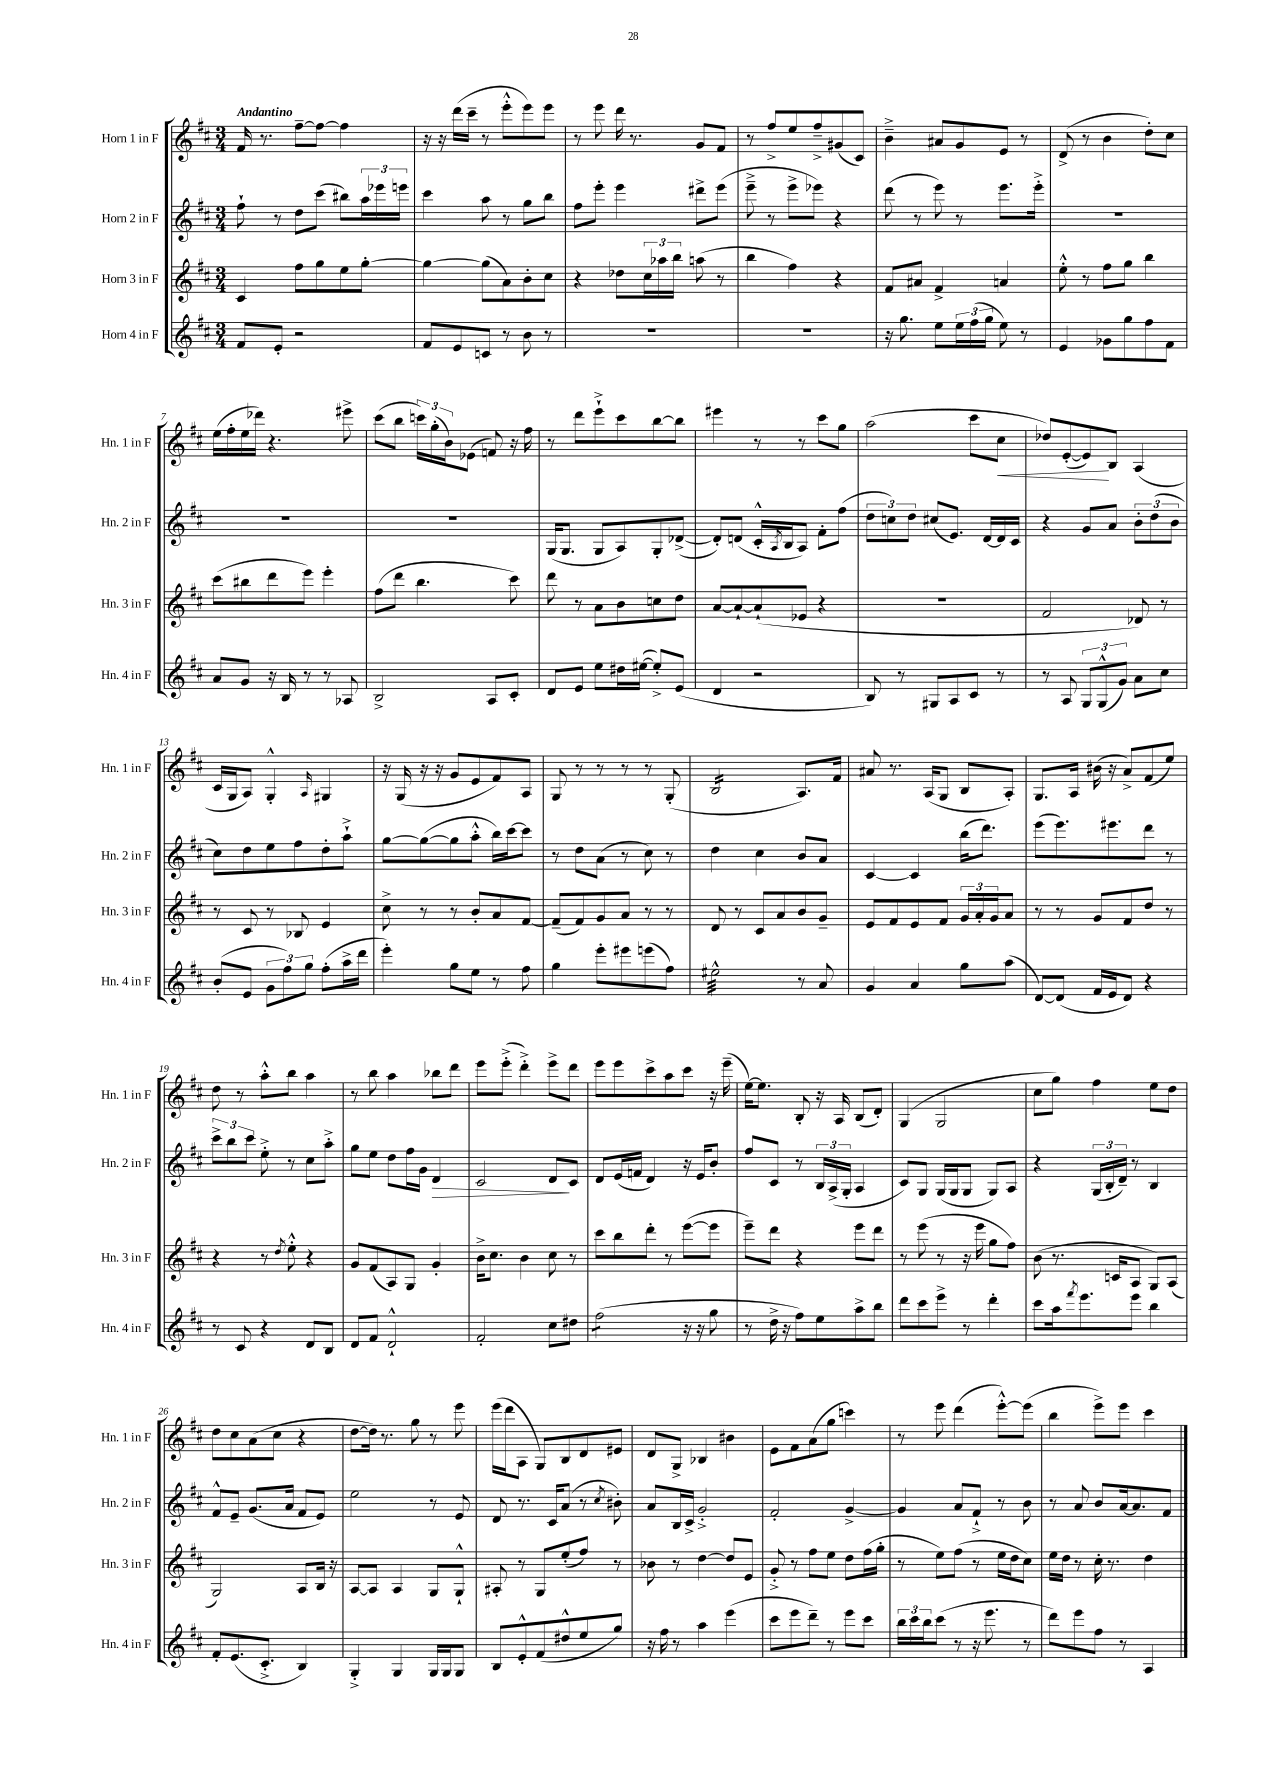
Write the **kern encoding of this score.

**kern	**kern	**kern	**kern
*staff4	*staff3	*staff2	*staff1
*clefG2	*clefG2	*clefG2	*clefG2
*k[f#c#]	*k[f#c#]	*k[f#c#]	*k[f#c#]
*M3/4	*M3/4	*M3/4	*M3/4
8f#	4c#	8ff#`	16f#
.	.	.	8.r
8e'	.	8r	.
2r	8ff#	8dd	[8ff#~
.	8gg	(8ccc#	8ff#_
.	8ee	8bb#)	4ff#]
.	[8gg'	24aa	.
.	.	24eee-	.
.	.	24eee	.
=	=	=	=
8f#	4gg_	4ccc#	16r
.	.	.	16r
8e	.	.	(16ddd
.	.	.	16ccc#~
8c	(8gg]	8aa	8r
8r	8a)	8r	8eee'^^
8b	8b'	8gg	8eee)
8r	8cc#	8bb	8eee
=	=	=	=
2.r	4r	8ff#	8r
.	.	8eee'	8eee
.	8dd-	4eee	16ddd
.	.	.	8.r
.	24cc#	.	.
.	24aa-	.	.
.	24bb	.	.
.	(8aa	8ddd#^	8g
.	8r	(8eee	8f#
=	=	=	=
2.r	4bb	8eee~^	8r
.	.	8r	8ff#^
.	4ff#)	8eee^	8ee
.	.	8eee-)	8ff#~^
.	4r	4r	(8g#
.	.	.	8c#)
=	=	=	=
16r	8f#	(8ddd	4b~^
8.gg	.	.	.
.	8a#	8r	.
8ee	4f#^	8eee)	8a#
24ee	.	8r	8g
(24ff#	.	.	.
24gg	.	.	.
8ee)	4a	8.eee	8e
8r	.	.	8r
.	.	16eee'^	.
=	=	=	=
4e	8ee'^^	2.r	(8d^
.	8r	.	8r
8g-	8ff#	.	4b
8gg	8gg	.	.
8ff#	4bb	.	8dd')
8f#	.	.	8cc#
=	=	=	=
8a	(8ccc#	2.r	(16ee
.	.	.	16ff#'
8g	8bb#	.	16ee
.	.	.	16ddd-)
16r	8ddd	.	4.r
16B	.	.	.
8r	8eee)	.	.
8r	4eee'	.	.
8A-	.	.	8eee#^
=	=	=	=
2B^	(8ff#	2.r	(8ccc#
.	8ddd	.	8bb
.	4.bb	.	24ccc)
.	.	.	(24gg'
.	.	.	24b)
.	.	.	(8e-
8A	.	.	8f)
8c#'	8ccc#)	.	16r
.	.	.	16ff#
=	=	=	=
8d	8ddd	(16G	8r
.	.	8.G	.
8e	8r	.	8ddd
8ee	8a	8G	8eee`^
16dd#	8b	8A)	8ccc#
([16ee#	.	.	.
8ee#'^])	8cc	8G'	[8bb
(8e	8dd	([8d-^	8bb]
=	=	=	=
4d	[8a	8d-'])	4eee#
.	8a`_	(8d	.
2r	(8a`]	16c#'^^	8r
.	.	8qA	.
.	.	16B	.
.	8e-	8A)	8r
.	4r	8f#'	8ccc#
.	.	(8ff#	8gg
=	=	=	=
8B)	2.r	12dd	(2aa
.	.	12cc)	.
8r	.	.	.
.	.	12dd	.
8G#	.	(8cc#	.
8A	.	8.e)	.
8c#	.	.	8ccc#
.	.	[16d	.
8r	.	16d]	8cc#
.	.	16c#	.
=	=	=	=
8r	2f#	4r	8dd-)
8A	.	.	([8e'
12G	.	8g	8e])
(12G^^	.	.	.
.	.	8a	8B
12g)	.	.	.
8a	8d-)	12b'	(4A
.	.	(12dd	.
8cc#	8r	.	.
.	.	12b	.
=	=	=	=
(8b'	8r	8cc#)	16c#
.	.	.	16G
8e	8c#	8dd	8A)
12g	8r	8ee	4G'^^
12ff#)	.	.	.
.	8B-	8ff#	.
12gg	.	.	.
.	.	.	16qqA
(8ff#'	4e	8dd'	4G#
16aa^	.	8aa`^	.
16ddd	.	.	.
=	=	=	=
4eee')	8cc#^	[8gg	16r
.	.	.	(16G
.	8r	(8gg_	16r
.	.	.	16r
8gg	8r	8gg]	8g
8ee	8b'	8aa'^^	8e
8r	8a	16bb)	8f#)
.	.	[16ccc#	.
8ff#	[8f#	8ccc#]	8A
=	=	=	=
4gg	(8f#~]	8r	8G
.	8f#)	8dd	8r
8eee'	8g	(8a	8r
8eee#	8a	8r	8r
(8eee	8r	8cc#)	8r
8ff#)	8r	8r	(8G'
=	=	=	=
2ee#^^	8d	4dd	2B
.	8r	.	.
.	8c#	4cc#	.
.	8a	.	.
8r	8b	8b	8.A)
8a	8g~	8a	.
.	.	.	16f#
=	=	=	=
4g	8e	[4c#	8a#
.	8f#	.	8.r
4a	8e	4c#]	.
.	.	.	(16A
.	8f#	.	8G
8gg	24g	(16bb	8B
.	24a'	.	.
.	.	8.ddd)	.
.	24g	.	.
(8aa	8a	.	8A')
=	=	=	=
[8d)	8r	(8eee	8.G
(8d]	8r	8.eee)	.
.	.	.	16A
16f#	8g	.	(16b#
16e	.	8.eee#	16r
8d)	8f#	.	8a^)
4r	8dd	8ddd	(8f#
.	8r	8r	8ee)
=	=	=	=
8r	4r	12ccc#^	8dd
.	.	12bb	.
8c#	.	.	8r
.	.	12ccc#	.
4r	8r	8ee'^	8aa'^^
.	8qdd	.	.
.	8ee'^^	8r	8bb
8d	4r	8cc#	4aa
8B	.	8aa'^	.
=	=	=	=
8d	8g	8gg	8r
8f#	(8f#	8ee	8bb
2d`^^	8A)	8dd	4aa
.	8G	16ff#	.
.	.	16g	.
.	4g'	4d	8bb-
.	.	.	8ddd
=	=	=	=
2f#'	16b^	2c#	8eee
.	8.cc#	.	.
.	.	.	(8eee'^
.	4b	.	4ddd'^)
8cc#	8cc#	8d	8eee^
8dd#	8r	8c#	8ddd
=	=	=	=
(2ff#	8ccc#	8d	8eee
.	8bb	(16e	8eee
.	.	16f	.
.	8ddd'	4d)	8ccc#^
.	8r	.	8aa
16r	([8eee	16r	8ccc#
16r	.	16e	.
8gg	8eee]	8b'	16r
.	.	.	(16eee~
=	=	=	=
8r	8eee~)	8ff#	[16ee)
.	.	.	8.ee]
16dd^	8ddd	8c#	.
16r	.	.	.
8ff#)	4r	8r	8B'
8ee	.	24B	16r
.	.	(24A^	.
.	.	.	16A
.	.	24G'	.
8aa^	8eee	4A	(8B
8bb	8ddd	.	8d')
=	=	=	=
8ddd	8r	8c#)	(4G
8ccc#	(8eee	8G	.
8eee^	8r	(16G	2G
.	.	16G	.
8r	16r	8G	.
.	16eee	.	.
4ddd'	8gg	8G)	.
.	8ff#)	8A	.
=	=	=	=
8ccc#	(8b	4r	8cc#
16aa	8.r	.	8gg)
8qfff#	.	.	.
8.eee	.	.	.
.	.	(24G	4ff#
.	.	24B'	.
.	16c	.	.
.	.	24d~)	.
8eee	8A	8r	.
4bb	8G)	4B	8ee
.	(8A	.	8dd
=	=	=	=
8f#'	2G)	8f#^^	8dd
(8.e	.	8e~	8cc#
.	.	(8.g	(8a
8.c#'^	.	.	.
.	.	.	8cc#
.	.	16a	.
4B)	8A	8f#	4r
.	16B	8e)	.
.	16r	.	.
=	=	=	=
4G'^	[8A	2ee	[8dd
.	8A]	.	16dd])
.	.	.	8.r
4G	4A	.	.
.	.	.	8gg
16G	8G	8r	8r
16G	.	.	.
8G	8G`^^	8e	8eee
=	=	=	=
8B	8A#'	8d	(16eee
.	.	.	16ddd
8e'^^	8r	8.r	8A
(8f#	8G	.	8G)
.	.	16c#	.
8dd#^^	(8ee'	(8a	8B
8ee	8ff#)	8r	8d
.	.	8qcc#	.
8gg)	8r	8b#')	8e#
=	=	=	=
16r	8b-	8a	8d
16ff#	.	.	.
8r	8r	16B	8G^
.	.	16c#^	.
4aa	[4dd	2g'^	4B-
(4eee	8dd]	.	4b#
.	8e	.	.
=	=	=	=
8ccc#	8g'^	2f#'	8e
8eee	8r	.	8f#
8ddd~)	8ff#	.	(8a
8r	8ee	.	8gg
8eee	8dd	[4g^	4ccc)
8ccc#	(16ff#	.	.
.	16gg'	.	.
=	=	=	=
24bb	8r	4g]	8r
24ccc#	.	.	.
24bb	.	.	.
(8ccc#	8ee)	.	8eee
8r	(8ff#	8a	(4ddd
16r	8r	8f#`^	.
8.eee	.	.	.
.	16ee	8r	[8eee'^^)
.	16dd	.	.
8r	8cc#)	8b	(8eee]
=	=	=	=
8ddd)	16ee	8r	4bb
.	16dd	.	.
8eee	8r	8a	.
8ff#	16cc#'	8b	8eee^)
.	8.r	.	.
8r	.	[16a	8eee
.	.	8.a]	.
4A	4dd	.	4ccc#
.	.	8f#	.
==	==	==	==
*-	*-	*-	*-
